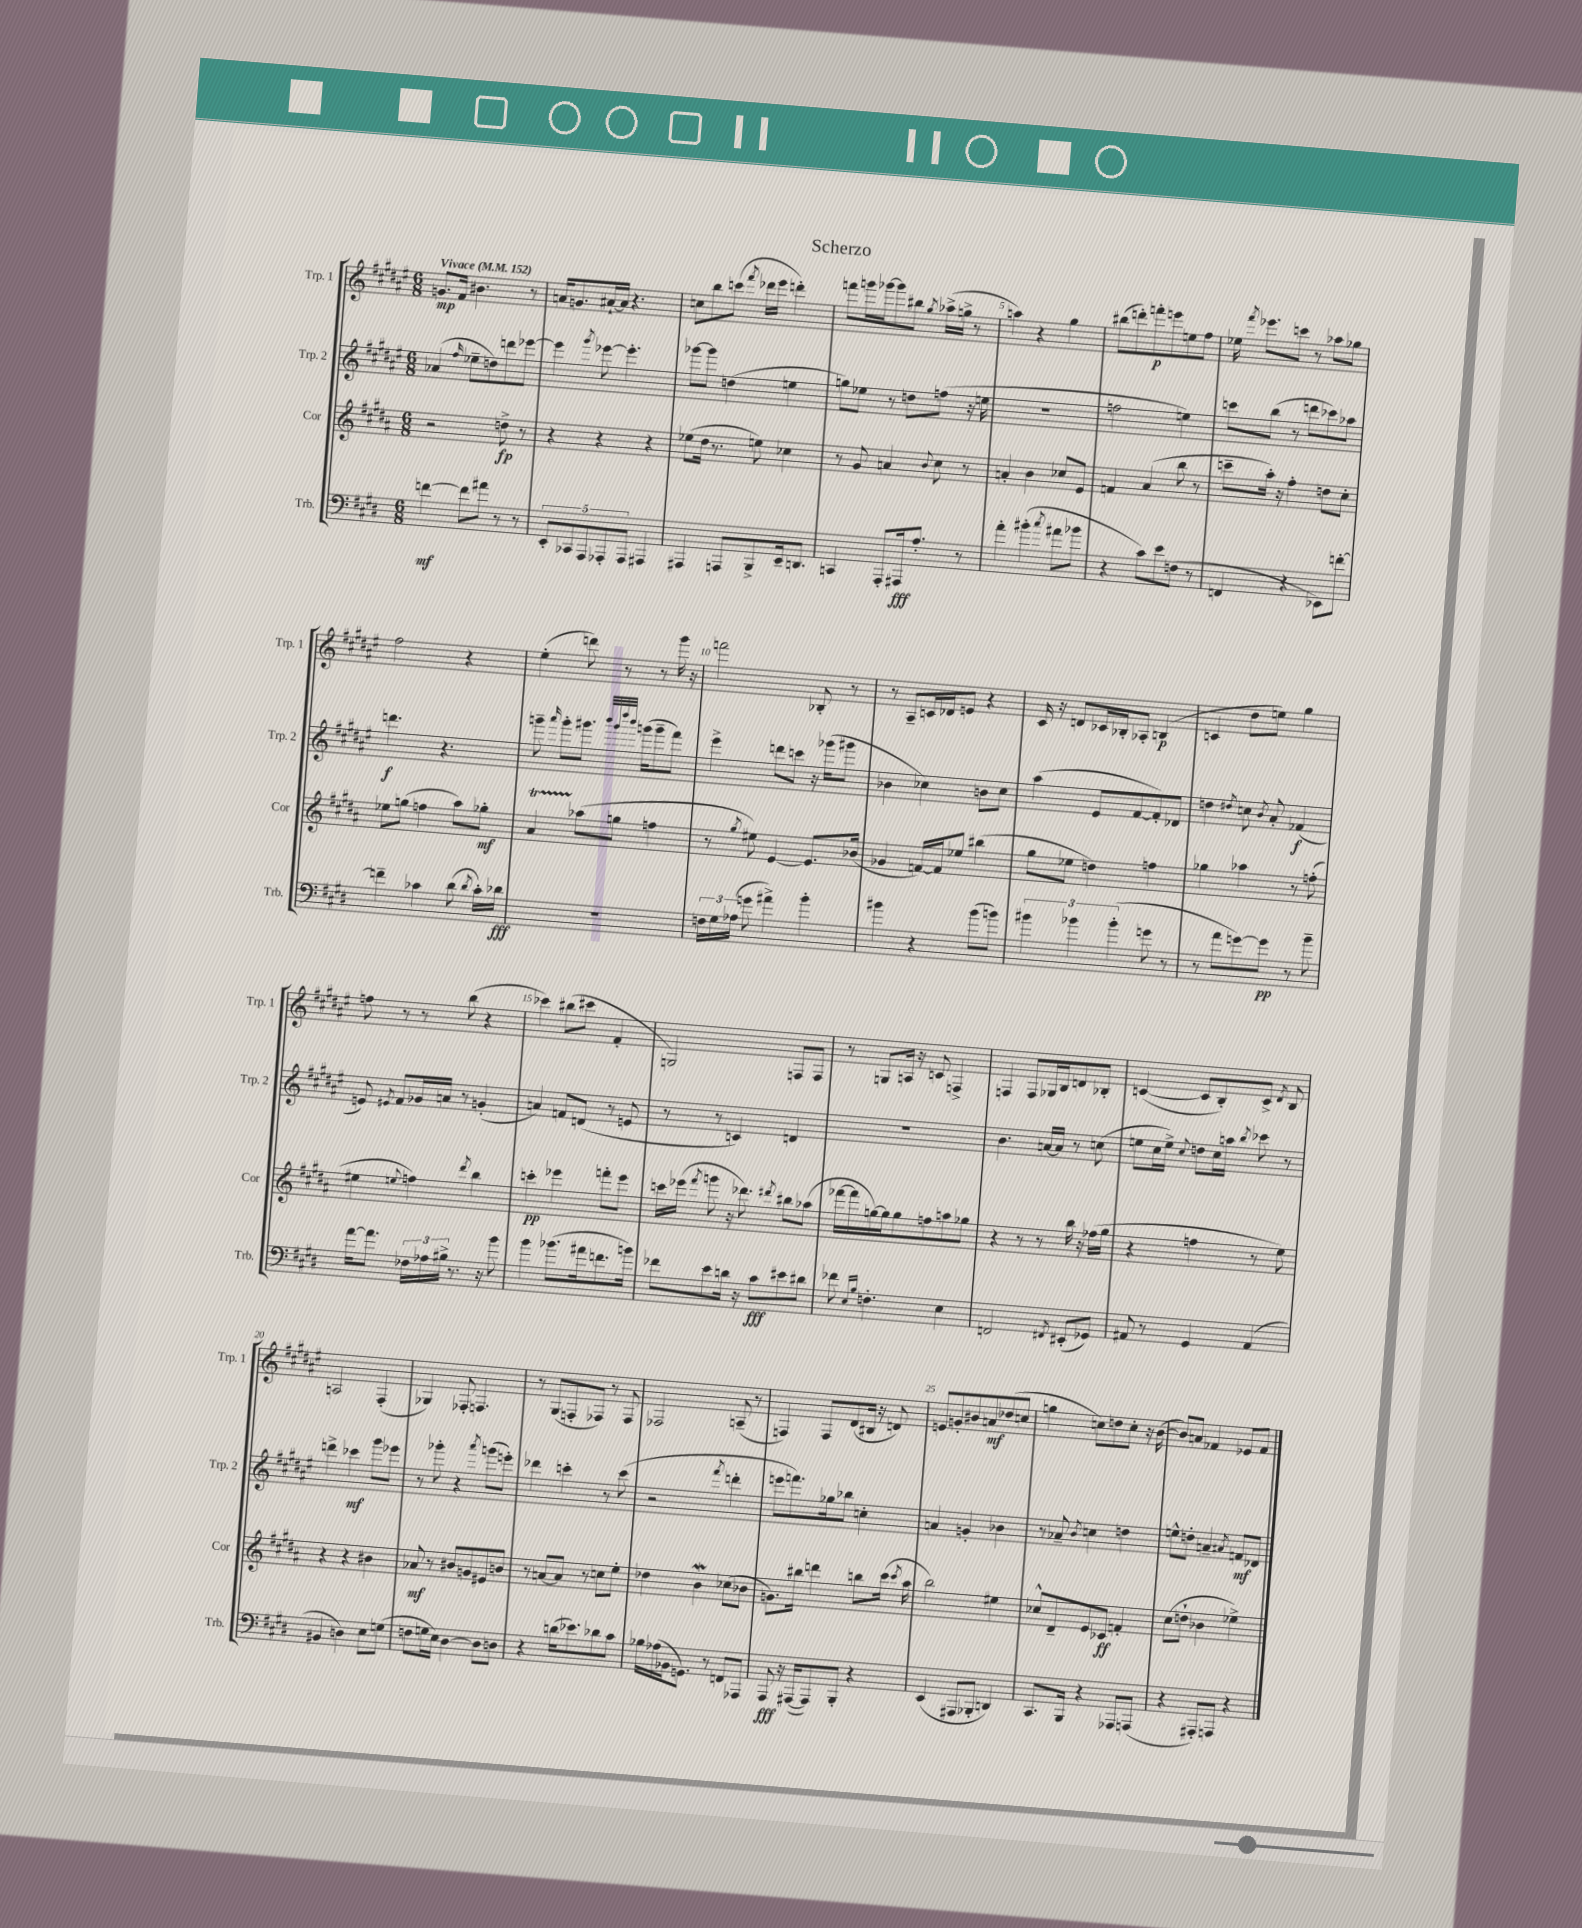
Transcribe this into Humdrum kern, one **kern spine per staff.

**kern	**kern	**kern	**kern
*staff4	*staff3	*staff2	*staff1
*clefF4	*clefG2	*clefG2	*clefG2
*k[f#c#g#d#]	*k[f#c#g#d#a#]	*k[f#c#g#d#a#e#]	*k[f#c#g#d#a#e#]
*M6/8	*M6/8	*M6/8	*M6/8
*MM152	*MM152	*MM152	*MM152
[4f	2r	(4a-	8.g
.	.	.	16f#
.	.	16qqff#	.
8f]	.	8ee-~	4.b#
8a#	.	8dd)	.
8r	8dd^	8ddd	.
8r	8r	[8eee-	8r
=	=	=	=
10EE'	4r	4eee-]	16a
.	.	.	8.g
10CC-	.	.	.
10AAA	.	.	.
.	.	8qggg#	.
.	4r	[8eee-	[16a#`
10AAA-'	.	.	.
.	.	.	16a#]
.	.	4.eee-']	4.r
10AAA-	.	.	.
4AAA#	4r	.	.
=	=	=	=
4AAA#	(8ee-	[8ggg-	8cc
.	16dd#	8ggg-]	8bb
.	8.r	.	.
8AAA	.	(4dd	(8ccc
.	.	.	8qfff#
8BBB^	8ee)	.	16ddd-
.	.	.	16eee#
16EE~	4cc-	4ee	4ddd')
8.DD	.	.	.
=	=	=	=
4CC	8r	8gg)	8fff
.	8g#	8ee-	16ggg
.	.	.	[16ggg-
8AAA'	4a	8r	8ggg-]
16AAA#	.	8dd	8bb#
8.A'	.	.	.
.	8qqb	.	8qgg#
.	8cc#	(8ff	(16aa-^
.	.	.	16gg^
8r	8r	16r	8r
.	.	16ee	.
=	=	=	=
4a'	4a'	2.r	4aa)
(4b#'	4b	.	4r
8qcc#	.	.	.
8a#	8cc-	.	4gg#
8b-	8e	.	.
=	=	=	=
4r	4f	2ff	(8bb#
.	.	.	8ddd')
8c#)	(4a#	.	8fff'
8e	.	.	8eee
(8F	8bb	4ee)	8ee
8r	8r	.	8ff#
=	=	=	=
4FF	8ccc~	8ccc	16ee-
.	.	.	8qfff#
.	.	.	8.eee-
.	16aa#')	(8bb	.
.	16r	.	.
4r	4ff#'	8r	8ccc
.	.	8ddd	8r
8EE-)	8dd	8ccc-)	8aa-
[8f'	8cc#'	8aa-	8gg-
=	=	=	=
4f~]	8ee-	4.ddd	2ff#
.	(8gg	.	.
4c-	4ff	.	.
.	.	4.r	.
(8d#	8aa#)	.	4r
8qd#	.	.	.
16c-')	8gg-'	.	.
16d-	.	.	.
=	=	=	=
2.r	4a#	8ggg~	(4ee#'
.	.	16qqaaa#	.
.	.	8ggg'	.
.	(8aa-	8.ggg#	8ddd)
.	8gg	.	8r
.	.	32qqbbb	.
.	.	32qqggg#	.
.	.	32qqdddd#	.
.	.	32qqbbb	.
.	.	(16ggg	.
.	4ff	8ggg~	8r
.	.	8fff#)	16ggg#
.	.	.	16r
=	=	=	=
24F	8r	4eee#^	2fff
24G#	.	.	.
(24A-	.	.	.
.	8qgg#	.	.
8g	8ee#)	.	.
4a#^)	[4e	8ddd	.
.	.	8ccc	.
4b'	8.e]	16r	8B-'
.	.	(16ggg-	.
.	.	8ggg#	8r
.	(16b-	.	.
=	=	=	=
4b#	4g-	4b-	8r
.	.	.	8A#~
4r	[16f)	4cc-)	16c
.	16f]	.	16d-
.	8ee-	.	8e
(8b#	(4bb#	8b	4r
8b)	.	8cc-	.
=	=	=	=
6b#	8gg#	(4aa#	16c#
.	.	.	16r
.	8ee-	.	8d
6b-	.	.	.
.	4dd)	8e#	16c-
.	.	.	16B-'
(6b-'	.	.	.
.	.	[8f#	8A-'
8g	4ff	8f#'])	(4B
8r	.	8d-	.
=	=	=	=
8r	4gg-	4dd	4c
8a	.	.	.
.	.	8qdd#	.
[8g)	4aa-	8cc	8dd#
.	.	8qb	.
8g]	.	8a#'	8ee)
8r	8r	(4f-	4gg#
8b~	(8ff'	.	.
=	=	=	=
[16a	4ee#	8e)	8ff
8.a]	.	.	.
.	.	8qe#	.
.	.	8f#	8r
.	8qqee	.	.
24F-	4ff)	16g-	8r
24A-	.	.	.
.	.	16a	.
24B#^	.	.	.
8.r	.	8r	(8bb
.	8qddd#	.	.
.	4bb	(4g'	4r
16r	.	.	.
8b	.	.	.
=	=	=	=
4b	4ccc'	4a)	4ccc-)
(8.b-	4eee-	8f	(8bb#
.	.	(8d	8ccc#
16a#	.	.	.
8.f	8fff'	8r	4f#'
.	8eee-	8e	.
16b)	.	.	.
=	=	=	=
8f-	16ccc	8r	2G)
.	(16eee-	.	.
.	8qfff#	.	.
8e	8ggg	8r	.
16d	16r	4c)	.
16r	8.ddd-)	.	.
8c#	.	.	.
.	8qddd#	.	.
8e#	8bb#	4d	8F
8d#	(8aa-	.	8F
=	=	=	=
8f-	[16fff-	2.r	8r
.	16fff-]	.	.
16qqE	.	.	.
16qqB	.	.	.
4.F'	[16gg)	.	8G
.	16gg]	.	.
.	8gg	.	16A
.	.	.	16r
.	8ff	.	8c
4E	8aa	.	4F^
.	8gg-	.	.
=	=	=	=
2FF	4r	4.b	4F
.	8r	.	8F
.	8r	[16a	16G-
.	.	16a]	16B
8qFF#	.	.	.
(8EE#'	16bb	8r	8d
.	16r	.	.
8GG-)	(16ff-	(8cc	8B-'
.	16gg#	.	.
=	=	=	=
8AA#	4r	8ee	([4c
8r	.	16cc#	.
.	.	16ee^)	.
.	.	8qqcc#	.
4GG#	4ff	8dd	8c]
.	.	16cc#	8B')
.	.	16aa	.
.	.	8qbb	.
(4AA#	8r	8ccc-	8c^
.	.	.	8qd#
.	8ee)	8r	8B
=	=	=	=
4BB#	4r	4ddd^	2A
4D)	4r	4ccc-	.
8E	4b#	8ggg#	(4F#'
(8G	.	8eee-	.
=	=	=	=
8F	8a-	8r	4G-)
16G	8r	8ggg-'	.
16E)	.	.	.
[4D#	8b#	4r	8F-'
.	8g	.	4.F
.	.	8qaaa#	.
8D#]	8e#	(8ggg	.
8D	8b	8eee')	.
=	=	=	=
4r	8r	4ddd-	8r
.	[8a	.	(8G#
(16d	8a]	4ccc'	8F'
8.e-)	.	.	.
.	8r	.	8F-)
8d-	8cc	8r	8r
8c#	8ee'	(8ccc	8F-
=	=	=	=
16B-	4dd-	2r	2F-
(16A-	.	.	.
16BB-	.	.	.
8.GG)	.	.	.
.	4b	.	.
8r	.	.	.
.	.	8qfff#	.
8FF	(8cc-	4ddd'	(8A~
8AAA-	8b-	.	8r
=	=	=	=
8AAA	8.g)	8eee	4F)
16r	.	8.fff)	.
([16AAA#	16bb#	.	.
8AAA#])	4ddd	.	8F
.	.	16gg-	.
8BBB'	.	8bb-	(8d#
4r	8bb	4cc'	16B#
.	.	.	16r
.	(16ccc#	.	8d)
.	8qccc#	.	.
.	16aa#	.	.
=	=	=	=
(4EE	2bb)	4a	8e
.	.	.	8g'
8AAA#	.	4g'	8b#
8BBB-'	.	.	8a
4DD)	4ee#	4b-	(8dd-
.	.	.	8cc
=	=	=	=
8.CC#	8cc-^^	8r	4gg
.	8d#~	8a-~	.
16BBB	.	.	.
.	.	8qb	.
4r	8e	4cc	8cc)
.	8c-	.	8dd
8AAA-	4f'	4dd	8cc'
(8AAA	.	.	16r
.	.	.	([16b
=	=	=	=
4r	(8cc#	8ee^^	8b])
.	8dd`	8dd'	8a
8AAA#')	4b-	4a~	4f-
8AAA	.	.	.
.	.	8qa#	.
4r	4ee-^)	8f	8e-
.	.	8d-	8f-
==	==	==	==
*-	*-	*-	*-
